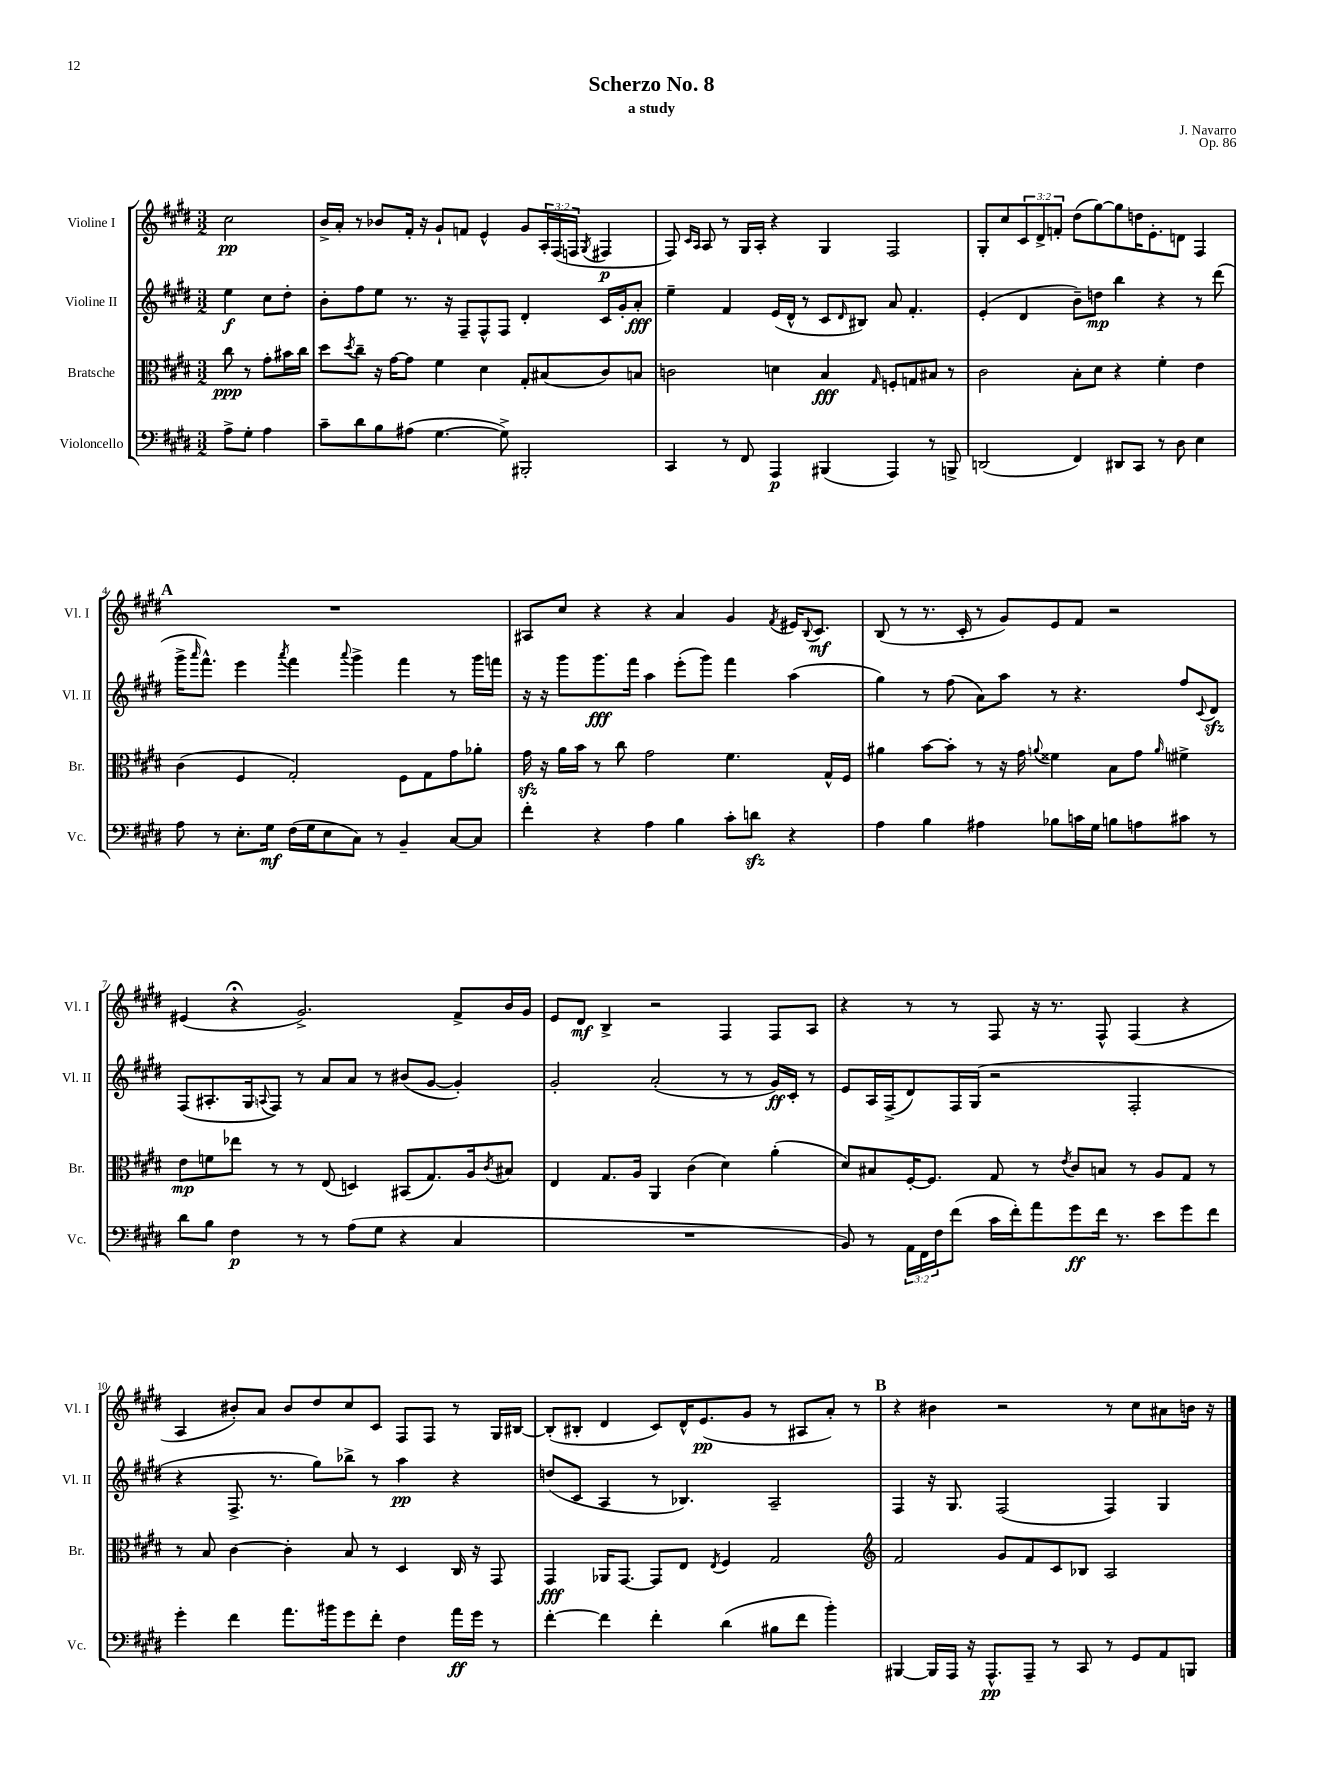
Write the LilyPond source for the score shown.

\header { title = "Scherzo No. 8" composer = "J. Navarro" subtitle = "a study" opus = "Op. 86" }
<<
\new StaffGroup <<
\new Staff = "s0" \with { instrumentName = "Violine I" shortInstrumentName = "Vl. I" } {
    \clef treble \key e \major \numericTimeSignature \time 3/2 \override Staff.TupletNumber.text = #tuplet-number::calc-fraction-text \partial 2
    cis''2\pp |
    b'16-> a'16-. r8 bes'8 fis'16-. r16 gis'8-! f'8 e'4-^ gis'8 \tuplet 3/2 { a16-. fis16( f16 } \acciaccatura { gis8 } fis4\p |
    fis8) \grace { cis'16 a16 } a8 r8 gis16 a16-. r4 gis4 fis2 |
    gis8-. cis''8 \tuplet 3/2 { cis'8 dis'8-> f'8-. } dis''8( gis''8~) gis''8 d''16 e'8.-. d'8 fis4 |
    \mark \markup { \bold "A" } R1. |
    ais8 cis''8 r4 r4 a'4 gis'4 \acciaccatura { fis'8 } eis'16 \appoggiatura { b8 } cis'8.\mf |
    b8( r8 r8. cis'16-. r8 gis'8) e'8 fis'8 r2 |
    eis'4( r4\fermata gis'2.->) fis'8-> b'16 gis'16 |
    e'8 dis'8\mf b4-> r2 fis4 fis8 a8 |
    r4 r8 r8 fis8 r16 r8. fis8-^ fis4( r4 |
    a4 bis'8-.) a'8 bis'8 dis''8 cis''8 cis'8 fis8 fis8 r8 gis16 bis16~ |
    bis8-.( bis8-. dis'4 cis'8) dis'16-^ e'8.\pp( gis'8 r8 ais8 a'8-.) r8 |
    \mark \markup { \bold "B" } r4 bis'4 r2 r8 cis''8 ais'8 b'16 r16 \bar "|." |
}
\new Staff = "s1" \with { instrumentName = "Violine II" shortInstrumentName = "Vl. II" } {
    \clef treble \key e \major \numericTimeSignature \time 3/2 \partial 2
    e''4\f cis''8 dis''8-. |
    b'8-. fis''8 e''8 r8. r16 fis8-- fis8-^ fis8 dis'4-. cis'16 gis'16-. a'8-.\fff |
    e''4-- fis'4 e'16( dis'16-^ r8 cis'8 \grace { dis'16 } bis8) a'8 fis'4.-. |
    e'4-.( dis'4 b'8--) d''8\mp b''4 r4 r8 dis'''8( |
    \mark \markup { \bold "A" } gis'''16-> \grace { a'''16 } fis'''8.-^) e'''4 \acciaccatura { a'''8 } fis'''4 \appoggiatura { a'''8 } gis'''4-> fis'''4 r8 gis'''16 f'''16 |
    r16 r16 gis'''8 gis'''8.\fff fis'''16 a''4 e'''8-.( gis'''8) fis'''4 a''4( |
    gis''4) r8 fis''8( a'8) a''8 r8 r4. fis''8 \appoggiatura { cis'8 } dis'8\sfz |
    fis8( ais8.-. gis16 \appoggiatura { a8 } fis8) r8 a'8 a'8 r8 bis'8( gis'8~ gis'4-.) |
    gis'2-. a'2-.( r8 r8 gis'16\ff) cis'16-. r8 |
    e'8 a16 fis16->( dis'8) fis16 gis16( r2 fis2-. |
    r4 fis8.-> r8. gis''8) bes''8-> r8 a''4\pp r4 |
    d''8( cis'8 a4 r8 bes4.) a2-- |
    \mark \markup { \bold "B" } fis4 r16 gis8. fis2( fis4) gis4 \bar "|." |
}
\new Staff = "s2" \with { instrumentName = "Bratsche" shortInstrumentName = "Br." } {
    \clef alto \key e \major \numericTimeSignature \time 3/2 \partial 2
    cis''8\ppp r8 gis'8-. bis'16 cis''16 |
    dis''8 \acciaccatura { dis''8 } cis''8-- r16 gis'16~ gis'8 fis'4 dis'4 gis8-. bis8( cis'8) b8 |
    c'2 d'4 b4\fff \grace { gis16 } f8-. g8 bis8 r8 |
    cis'2 b8-. dis'8 r4 fis'4-. e'4 |
    \mark \markup { \bold "A" } cis'4( fis4 gis2-.) fis8 gis8 gis'8 aes'8-. |
    gis'16\sfz r16 a'16 b'16 r8 cis''8 gis'2 fis'4. gis16-^ fis16 |
    ais'4 b'8~ b'8-. r8 r16 gis'16 \appoggiatura { a'8 } fisis'4 b8 gis'8 \grace { a'16 } fis'4-> |
    e'8\mp f'8 ees''8 r8 r8 e8( d4) bis,8( gis8.) a16 \acciaccatura { cis'8 } bis8 |
    e4 gis8. a16 a,4 cis'4( dis'4) a'4-.( |
    dis'8) bis8 fis16~-. fis8. gis8 r8 \acciaccatura { e'8 } cis'8 b8 r8 a8 gis8 r8 |
    r8 b8 cis'4~ cis'4-. b8 r8 dis4 cis16 r16 gis,8 |
    gis,4\fff aes,16 gis,8.~ gis,8 e8 \acciaccatura { e8 } fis4 gis2 |
    \mark \markup { \bold "B" } \clef treble fis'2 gis'8 fis'8 cis'8 bes8 a2 \bar "|." |
}
\new Staff = "s3" \with { instrumentName = "Violoncello" shortInstrumentName = "Vc." } {
    \clef bass \key e \major \numericTimeSignature \time 3/2 \override Staff.TupletNumber.text = #tuplet-number::calc-fraction-text \partial 2
    a8-> gis8-. a4 |
    cis'8-- dis'8 b8 ais8( gis4.~ gis8->) bis,,2-. |
    cis,4 r8 fis,8 a,,4\p bis,,4( a,,4) r8 b,,8-> |
    d,2( fis,4) dis,8 cis,8 r8 dis8 e4 |
    \mark \markup { \bold "A" } a8 r8 e8.-. gis16\mf fis16( gis16 e8 cis8) r8 b,4-- cis8~ cis8 |
    fis'4-. r4 a4 b4 cis'8-. d'8\sfz r4 |
    a4 b4 ais4 bes8 c'16 gis16 b8 a8 cis'8 r8 |
    dis'8 b8 fis4\p r8 r8 a8( gis8 r4 cis4 |
    R1. |
    b,8) r8 \tuplet 3/2 { a,16 fis,16 fis16 } fis'8( cis'16 fis'16-.) a'8 gis'8\ff fis'16 r8. e'8 gis'8 fis'8 |
    gis'4-. fis'4 a'8. bis'16 gis'8 fis'8-. fis4 a'16\ff gis'16 r8 |
    fis'4~-. fis'4 fis'4-. dis'4( bis8 fis'8 b'4-.) |
    \mark \markup { \bold "B" } bis,,4~ bis,,16 a,,16 r16 a,,8.-^\pp a,,8-- r8 cis,8 r8 gis,8 a,8 b,,8 \bar "|." |
}
>>
>>
